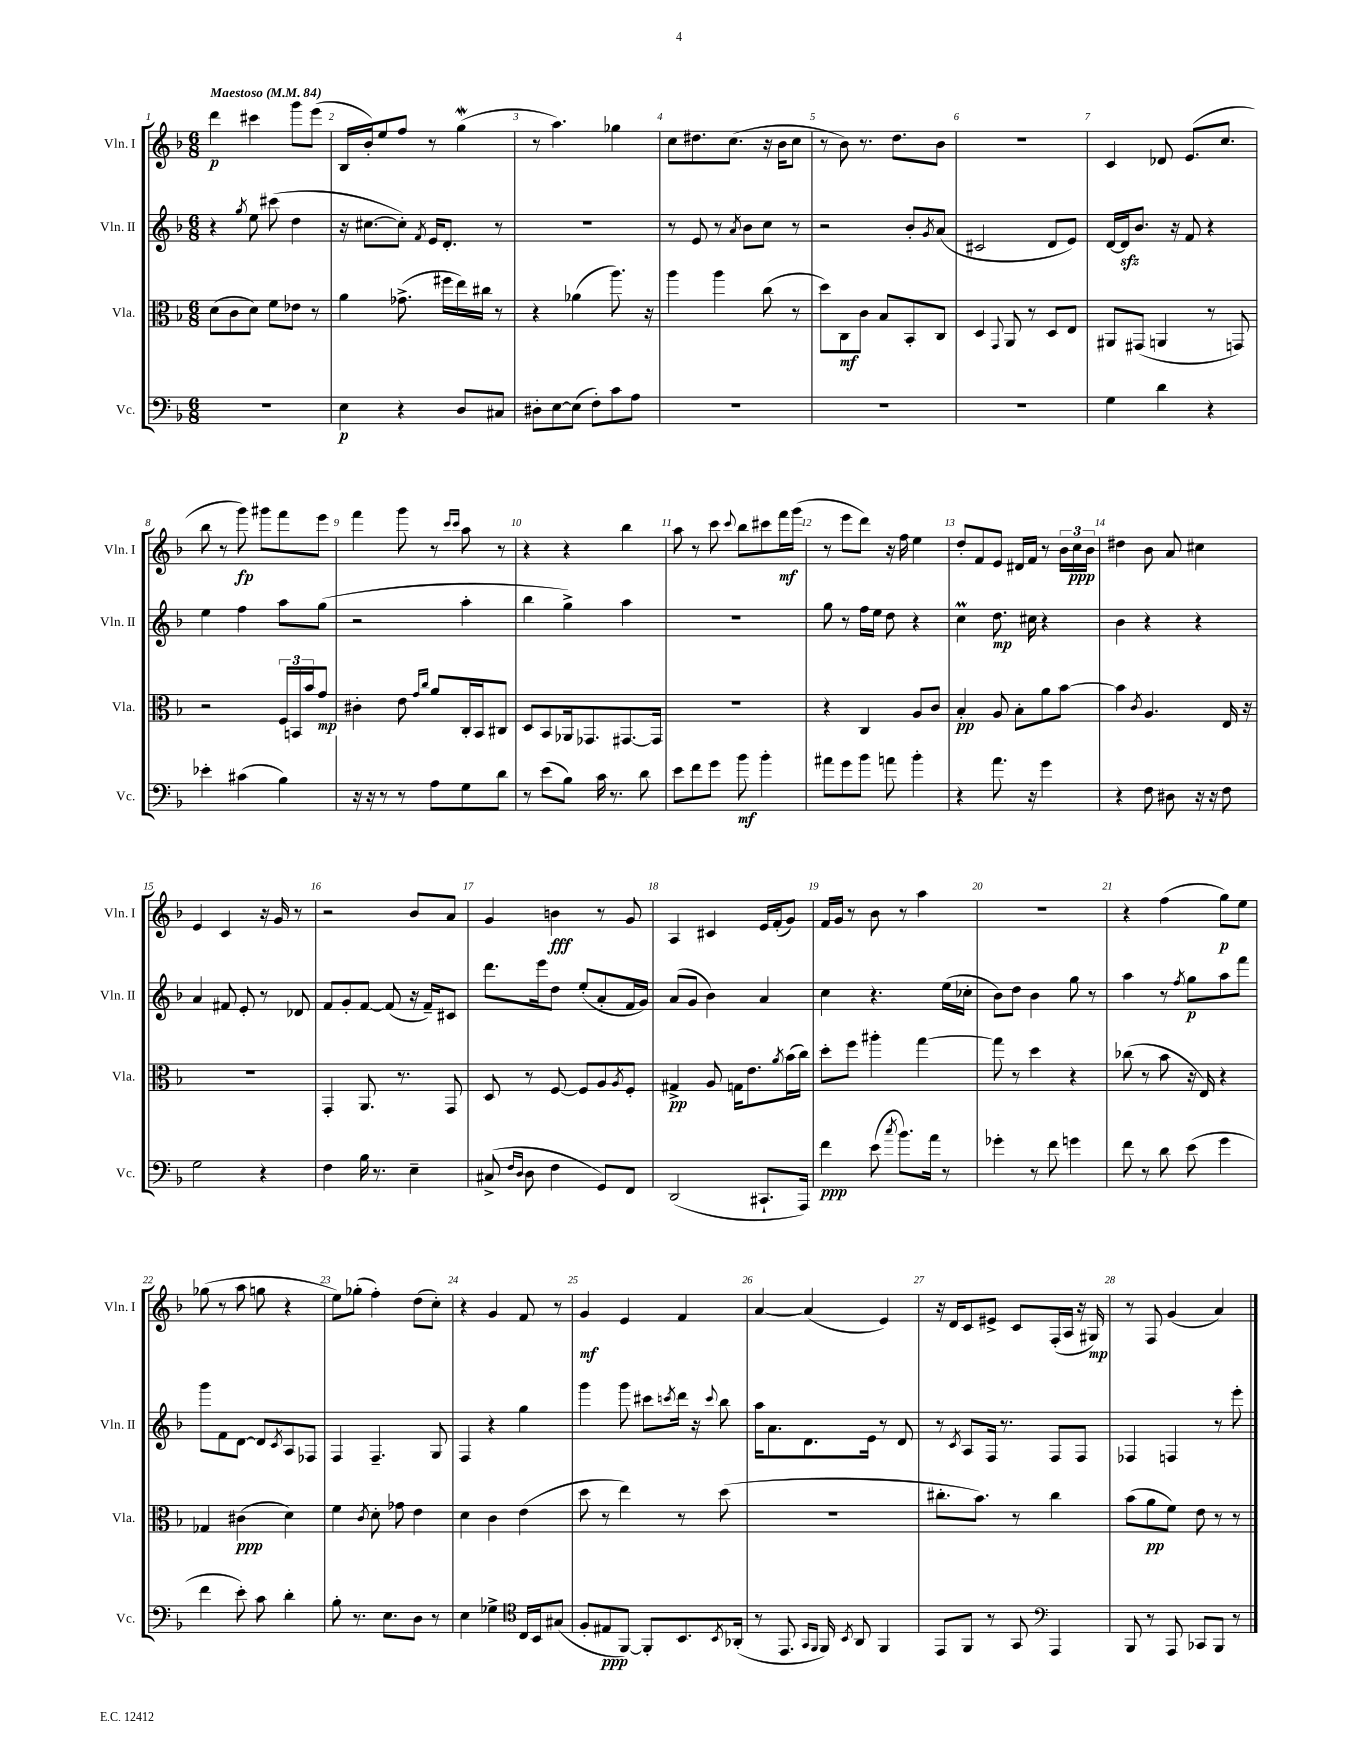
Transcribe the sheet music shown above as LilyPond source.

<<
\new StaffGroup <<
\new Staff = "s0" \with { instrumentName = "Vln. I" shortInstrumentName = "Vln. I" } {
    \clef treble \key f \major \numericTimeSignature \time 6/8 \tempo "Maestoso" 4 = 84
    d'''4\p cis'''4 g'''8 e'''8( |
    bes16 bes'16-.) e''8 f''8 r8 g''4\mordent( |
    r8 a''4.) ges''4 |
    c''8 dis''8. c''8.( r16 bes'16 c''8 |
    r8 bes'8) r8. d''8. bes'8 |
    R2. |
    c'4 des'8 e'8.( c''8. |
    bes''8 r8 g'''8\fp) gis'''8 f'''8 e'''8 |
    f'''4 g'''8 r8 \grace { c'''16 c'''16 } a''8 r8 |
    r4 r4 bes''4 |
    a''8 r8 c'''8 \appoggiatura { c'''8 } bes''8 cis'''8 f'''16\mf g'''16( |
    r8 e'''8 d'''8) r16 f''16 e''4 |
    d''8-. f'8 e'8 dis'16 f'16 r8 \tuplet 3/2 { bes'16 c''16\ppp bes'16 } |
    dis''4 bes'8 a'8 cis''4 |
    e'4 c'4 r16 g'16 r8 |
    r2 bes'8 a'8 |
    g'4 b'4\fff r8 g'8 |
    a4 cis'4 e'16 f'16-.( g'8) |
    f'16 g'16 r8 bes'8 r8 a''4 |
    R2. |
    r4 f''4( g''8\p) e''8 |
    ges''8( r8 a''8 g''8 r4 |
    e''8) ges''8-.( f''4-.) d''8( c''8-.) |
    r4 g'4 f'8 r8 |
    g'4\mf e'4 f'4 |
    a'4~ a'4( e'4) |
    r16 d'16 c'8 eis'8-> c'8 f16-.( a16 r16 gis16\mp) |
    r8 f8 g'4( a'4) \bar "|." |
}
\new Staff = "s1" \with { instrumentName = "Vln. II" shortInstrumentName = "Vln. II" } {
    \clef treble \key f \major \numericTimeSignature \time 6/8
    r4 \acciaccatura { g''8 } e''8 cis'''8( d''4 |
    r16 cis''8.~ cis''8-.) \acciaccatura { f'8 } e'16 d'8.-. r8 |
    R2. |
    r8 e'8 r8 \acciaccatura { a'8 } bes'8 c''8 r8 |
    r2 bes'8-. \acciaccatura { g'8 } a'8( |
    cis'2 d'8 e'8) |
    d'16~ d'16\sfz bes'8. r16 f'8 r4 |
    e''4 f''4 a''8 g''8( |
    r2 a''4-. |
    bes''4 g''4->) a''4 |
    R2. |
    g''8 r8 f''16 e''16 d''8 r4 |
    c''4\prall d''8.\mp cis''16 r4 |
    bes'4 r4 r4 |
    a'4 fis'8 e'8-. r8 des'8 |
    f'8 g'8-. f'8~ f'8( r16 f'16--) cis'8 |
    d'''8. e'''16 d''8 e''8-.( a'8-. f'16 g'16) |
    a'8( g'8 bes'4) a'4 |
    c''4 r4. e''16( ces''16-. |
    bes'8) d''8 bes'4 g''8 r8 |
    a''4 r8 \acciaccatura { f''8 } g''8\p a''8 f'''8 |
    g'''8 f'8 d'8~ d'8 \acciaccatura { c'8 } a8 fes8 |
    f4 f4.-- g8 |
    f4 r4 g''4 |
    g'''4 g'''8 cis'''8 \acciaccatura { c'''8 } d'''16 r16 \appoggiatura { c'''8 } bes''8 |
    a''16 a'8. d'8. e'16 r8 d'8 |
    r8 \acciaccatura { c'8 } a8 f16 r8. f8 f8 |
    fes4 f4 r8 e'''8-. \bar "|." |
}
\new Staff = "s2" \with { instrumentName = "Vla." shortInstrumentName = "Vla." } {
    \clef alto \key f \major \numericTimeSignature \time 6/8
    d'8( c'8 d'8) f'8 ees'8 r8 |
    a'4 ges'8.->( fis''16 e''16) cis''16 r8 |
    r4 aes'4( a''8.) r16 |
    a''4 a''4 c''8( r8 |
    d''8) c8\mf c'8 bes8 bes,8-. c8 |
    d4 \appoggiatura { g,8 } a,8 r8 d8 e8 |
    ais,8 gis,8( a,4 r8 g,8) |
    r2 \tuplet 3/2 { f16 b,16 bes'16 } g'8\mp |
    cis'4-. e'8 \grace { g'16 c''16 } a'8 c16-. bes,16 cis8 |
    d8 bes,8 aes,16 ges,8. gis,8.~ gis,16 |
    R2. |
    r4 c4 a8 c'8 |
    bes4-.\pp a8 bes8-. a'8 bes'8~ |
    bes'4 \acciaccatura { c'8 } a4. e16 r16 |
    R2. |
    g,4-. a,8. r8. g,8 |
    d8 r8 f8~ f8 a8 \acciaccatura { a8 } f8-. |
    gis4->\pp a8 g16 e'8. \acciaccatura { a'8 } bes'16( c''16) |
    d''8-. f''8 ais''4-. g''4~ |
    g''8 r8 d''4 r4 |
    ces''8( r8 bes'8 r16 e16) r4 |
    ges4 cis'4\ppp( d'4) |
    f'4 \acciaccatura { c'8 } d'8-. ges'8 e'4 |
    d'4 c'4 e'4( |
    d''8 r8 e''4) r8 d''8( |
    R2. |
    cis''8.-. bes'8.) r8 cis''4 |
    bes'8( a'8\pp f'8) e'8 r8 r8 \bar "|." |
}
\new Staff = "s3" \with { instrumentName = "Vc." shortInstrumentName = "Vc." } {
    \clef bass \key f \major \numericTimeSignature \time 6/8
    R2. |
    e4\p r4 d8 cis8 |
    dis8-. e8~ e8( f8-.) c'8 a8 |
    R2. |
    R2. |
    R2. |
    g4 d'4 r4 |
    ees'4-. cis'4( bes4) |
    r16 r16 r8 r8 a8 g8 d'8 |
    r8 e'8( bes8) c'16 r8. d'8 |
    e'8 f'8 g'8 bes'8\mf bes'4-. |
    ais'8 g'8 bes'8 a'8 bes'4-. |
    r4 a'8. r16 g'4 |
    r4 f8 dis8 r16 r16 f8 |
    g2 r4 |
    f4 bes16 r8. e4-- |
    cis8->( \grace { f16 d16 } d8 f4 g,8) f,8 |
    d,2( cis,8.-! a,,16) |
    f'4\ppp e'8( \acciaccatura { c''8 } bes'8.) a'16 r8 |
    ges'4-. r8 f'8 g'4 |
    f'8 r8 d'8 e'8( g'4 |
    f'4 e'8-.) c'8 d'4-. |
    bes8-. r8. e8. d8 r8 |
    e4 ges4-> \clef tenor c16 bes,16 gis8( |
    f8-. eis8\ppp f,8~) f,8-. bes,8. \acciaccatura { bes,8 } aes,16-.( |
    r8 e,8. \grace { g,16 f,16 } f,16) \acciaccatura { bes,8 } a,8 f,4 |
    e,8 f,8 r8 g,8 \clef bass a,,4 |
    bes,,8 r8 a,,8 ces,8 bes,,8 r8 \bar "|." |
}
>>
>>
\layout { \context { \Score \override BarNumber.break-visibility = ##(#f #t #t) barNumberVisibility = #all-bar-numbers-visible } }
